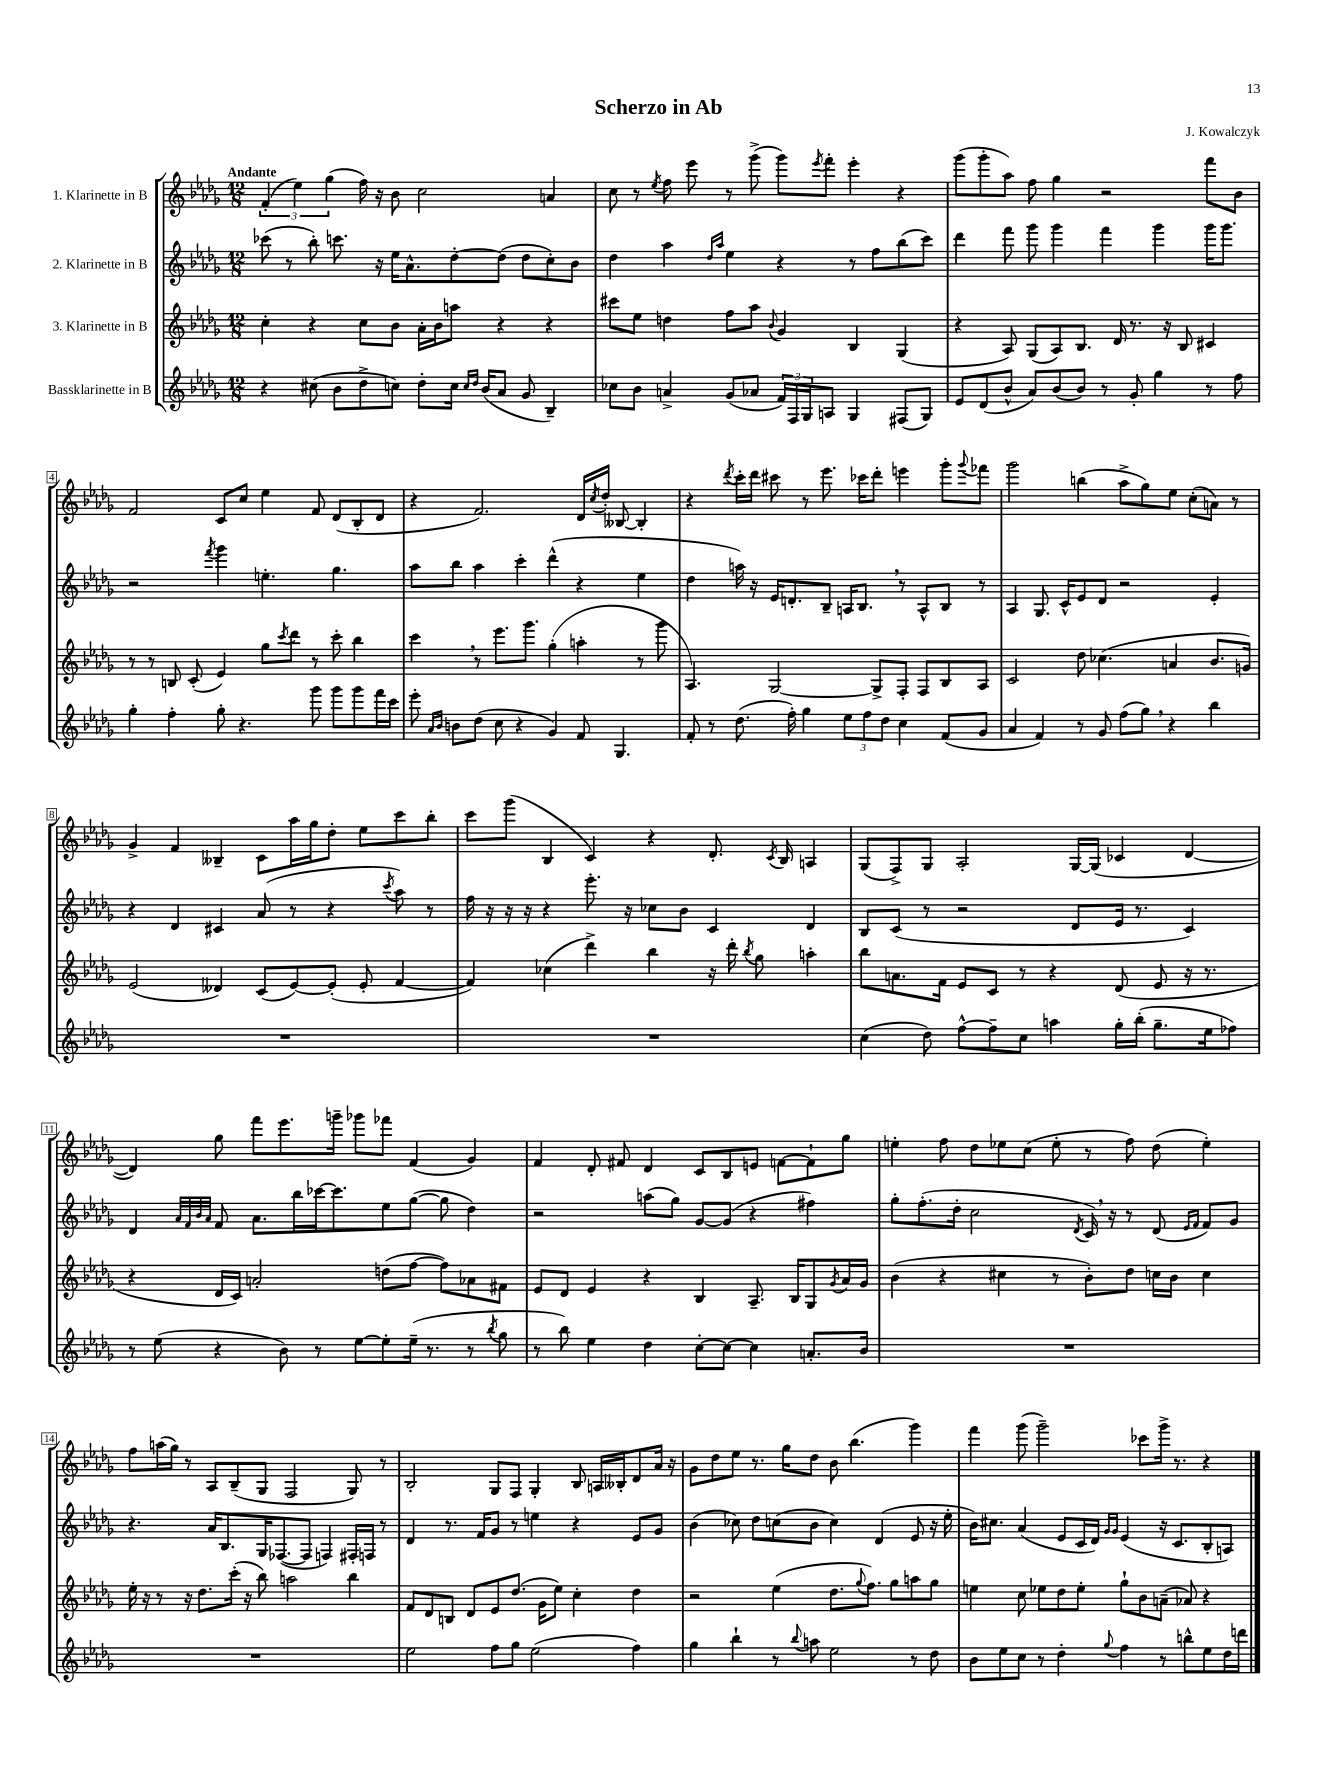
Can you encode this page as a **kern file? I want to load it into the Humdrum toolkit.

**kern	**kern	**kern	**kern
*staff4	*staff3	*staff2	*staff1
*clefG2	*clefG2	*clefG2	*clefG2
*k[b-e-a-d-g-]	*k[b-e-a-d-g-]	*k[b-e-a-d-g-]	*k[b-e-a-d-g-]
*M12/8	*M12/8	*M12/8	*M12/8
4r	4cc'	(8ccc-	(6f'
.	.	8r	.
.	.	.	6ee-)
(8cc#	4r	8bb-')	.
.	.	.	(6gg-
8b-	.	8.ccc	.
8dd-^	8cc	.	16ff)
.	.	16r	16r
8cc)	8b-	16ee-	8b-
.	.	8.a-^^	.
8dd-'	16a-'	.	2cc
.	16b-	.	.
16cc	8aa	[8dd-'	.
16qqcc	.	.	.
16qqdd-	.	.	.
(16b-	.	.	.
8a-	4r	(8dd-]	.
8g-	.	8dd-	.
4B-~)	4r	8cc')	4a
.	.	8b-	.
=	=	=	=
8cc-	8ccc#	4dd-	8cc
8b-	8ee-	.	8r
.	.	.	8qee-
4a^	4dd	4aa-	8ff
.	.	.	8eee-
.	.	16qqdd-	.
.	.	16qqaa-	.
(8g-	8ff	4ee-	8r
8a-	8aa-	.	(8ggg-^
.	8qqb-	.	.
24f)	4g-	4r	8ggg-)
24F	.	.	.
24G-	.	.	.
.	.	.	8qeee-
8A	.	.	8fff'
4G-	4B-	8r	4eee-'
.	.	8ff	.
(8F#	(4G-	(8bb-	4r
8G-)	.	8ccc)	.
=	=	=	=
8e-	4r	4ddd-	(8ggg-
(8d-	.	.	8ggg-'
8b-^^	8A-)	8fff	8aa-)
8a-)	(8G-	8ggg-	8ff
(8b-	8A-)	4ggg-	4gg-
8b-)	8.B-	.	.
8r	.	4fff	2r
.	16d-	.	.
8g-'	8.r	.	.
4gg-	.	4ggg-	.
.	16r	.	.
.	8B-	.	.
8r	4c#	16ggg-	8fff
.	.	8.ggg-	.
8ff	.	.	8b-
=	=	=	=
4gg-'	8r	2r	2f
.	8r	.	.
4ff'	8B	.	.
.	(8c'	.	.
.	.	8qfff	.
8gg-'	4e-)	4ggg-	8c
4.r	.	.	8cc
.	8gg-	4.ee'	4ee-
.	8qccc	.	.
.	8ddd-	.	.
8ggg-	8r	.	8f
8ggg-	8ccc'	4.gg-	(8d-
8ggg-	4bb-	.	8B-'
16fff	.	.	8d-
16ccc	.	.	.
=	=	=	=
8eee-'	4ccc	8aa-	4r
16qqa-	.	.	.
16qqb-	.	.	.
8b	.	8bb-	.
(8dd-	8r	4aa-	2.f)
8cc	8.eee-	.	.
4r	.	4ccc'	.
.	8.ggg-	.	.
4g-)	(4gg-'	(4ddd-^^	.
8f	4aa'	4r	16d-
.	.	.	8qcc
.	.	.	16dd-'
4.G-	.	.	[8B--
.	8r	4ee-	4B--']
.	8ggg-	.	.
=	=	=	=
8f'	4.A-)	4dd-	4r
8r	.	.	.
.	.	.	8qddd-
(8.dd-	.	16aa)	16ccc'
.	.	16r	16ddd-
.	[2G-	16e-	8ccc#
16ff')	.	8.d'	.
4gg-	.	.	8r
.	.	8B-~	8.eee-
12ee-	.	16A	.
.	.	8.B-	16ccc-
12ff	.	.	.
.	8G-^]	.	8ddd-'
12dd-	.	.	.
4cc	8F'	8r	4eee
.	8F	8A^^	.
(8f	8B-	8B-	8ggg-'
.	.	.	8qqggg-
8g-	8A-	8r	8fff-
=	=	=	=
4a-	2c	4A-	2ggg-
4f)	.	8.G-	.
.	.	16c^^	.
8r	8dd-	8e-	(4bb
8g-	(4.cc-	8d-	.
(8ff	.	2r	8aa-^
8gg-)	.	.	8gg-)
4r	4a	.	8ee-
.	.	.	(8cc'
4bb-	8.b-	4e-'	8a)
.	.	.	8r
.	16g)	.	.
=	=	=	=
1.r	(2e-	4r	4g-^
.	.	4d-	4f
.	4d--)	4c#	4B--~
.	(8c	(8a-	8c
.	[8e-)	8r	16aa-
.	.	.	16gg-
.	(8e-']	4r	8dd-'
.	8e-'	.	8ee-
.	.	8qccc	.
.	[4f	8aa-)	8ccc
.	.	8r	8bb-'
=	=	=	=
1.r	4f])	16ff	8ccc
.	.	16r	.
.	.	16r	(8ggg-
.	.	16r	.
.	(4cc-	4r	4B-
.	4ddd-^)	8.eee-'	4c)
.	.	16r	.
.	4bb-	8cc-	4r
.	.	8b-	.
.	16r	4c	8.d-'
.	16ddd-'	.	.
.	8qbb-	.	.
.	8gg-	.	.
.	.	.	8qc
.	.	.	16B-
.	4aa'	4d-	4A
=	=	=	=
(4cc	8bb-	8B-	(8G-
.	8.a	(8c	8F^)
8dd-)	.	8r	8G-
.	16f	.	.
[8ff^^	8e-	2r	2A-'
8ff~]	8c	.	.
8cc	8r	.	.
4aa	4r	.	.
.	.	8d-	[16G-
.	.	.	(16G-]
16gg-'	(8d-	16e-	4c-
(16bb-'	.	8.r	.
8.gg-~	8e-	.	.
.	16r	4c)	[4d-
16ee-	8.r	.	.
8ff-)	.	.	.
=	=	=	=
8r	4r	4d-	4d-])
(8ee-	.	.	.
.	.	32qqa-	.
.	.	32qqf	.
.	.	32qqb-	.
.	.	32qqa-	.
4r	16d-	8f	8gg-
.	16c)	.	.
.	2a'	8.a-	8fff
8b-)	.	.	8.eee-
.	.	16bb-	.
8r	.	[16ccc-	.
.	.	8.ccc-]	16ggg~
[8ee-	.	.	8ggg-
8ee-']	(8dd	8ee-	8fff-
(16ee-~	[8ff	([8gg-	(4f
8.r	.	.	.
.	8ff])	8gg-]	.
8r	8a-	4dd-)	4g-)
8qbb-	.	.	.
8gg-	8f#	.	.
=	=	=	=
8r	8e-	2r	4f
8bb-)	8d-	.	.
4ee-	4e-	.	8d-'
.	.	.	8f#
4dd-	4r	(8aa	4d-
.	.	8gg-)	.
[8cc'	4B-	[8g-	8c
8cc_	.	(8g-]	8B-
4cc]	8.A-~	4r	8e
.	.	.	[8f
.	16B-	.	.
8.a'	8G-	4ff#)	8f`]
.	8qg-	.	.
.	16a-	.	8gg-
16b-	16g-	.	.
=	=	=	=
1.r	(4b-	8gg-'	4ee'
.	.	(8.ff'	.
.	4r	.	8ff
.	.	16dd-'	.
.	.	2cc	8dd-
.	4cc#	.	8ee-
.	.	.	(8cc
.	8r	.	8ee-'
.	.	8qd-	.
.	8b-')	16c)	8r
.	.	16r	.
.	8dd-	8r	8ff)
.	16cc	(8d-	(8dd-
.	16b-	.	.
.	.	16qqe-	.
.	.	16qqf	.
.	4cc	8f)	4ee-')
.	.	8g-	.
=	=	=	=
1.r	16ee-'	4.r	8ff
.	16r	.	.
.	8r	.	(16aa
.	.	.	16gg-)
.	16r	.	8r
.	8.dd-	.	.
.	.	16a-	8A-
.	.	8.B-	.
.	(16ccc'	.	(8B-~
.	16r	.	.
.	8bb-)	16G-	8G-
.	.	([8.F-	.
.	2aa	.	2F
.	.	8F-]	.
.	.	4F)	.
.	4bb-	16F#'	8G-)
.	.	16F	.
.	.	8r	8r
=	=	=	=
2ee-	8f	4d-	2B-'
.	8d-	.	.
.	8B	8.r	.
.	8d-	.	.
.	.	16f	.
8ff	8e-	8g-	8G-
8gg-	(8.dd-	8r	8F
(2ee-	.	4ee	4G-'
.	16g-	.	.
.	8ee-)	.	.
.	4cc'	4r	8B-
.	.	.	16A
.	.	.	16B--'
4ff)	4dd-	8e-	8d-
.	.	8g-	16a-
.	.	.	16r
=	=	=	=
4gg-	2r	(4b-	8g-
.	.	.	8dd-
4bb-`	.	8cc-)	8ee-
.	.	8dd-	8.r
8r	(4ee-	(8cc	.
.	.	.	16gg-
8qqbb-	.	.	.
8aa	.	8b-	8dd-
2ee-	8.dd-	4cc)	8b-
.	.	.	(4.bb-
.	8qqgg-	.	.
.	8.ff)	.	.
.	.	(4d-	.
.	8gg-	.	.
8r	8aa	8e-	4ggg-)
8dd-	8gg-	16r	.
.	.	16ee-'	.
=	=	=	=
8b-	4ee	16b-)	4fff
.	.	8.cc#	.
8ee-	.	.	.
8cc	8cc	(4a-	(8ggg-
8r	8ee-	.	2ggg-~)
4dd-'	8dd-	8e-	.
.	8ee-'	16c	.
.	.	16d-)	.
.	.	16qqg-	.
8qqgg-	.	16qqg-	.
4ff	8gg-`	(4e-	.
.	8b-	.	8ccc-
8r	(8a~	16r	16ggg-^
.	.	8.c	8.r
8bb^^	8a-)	.	.
8ee-	4r	8B-'	4r
16dd-	.	8A)	.
16ddd	.	.	.
==	==	==	==
*-	*-	*-	*-
